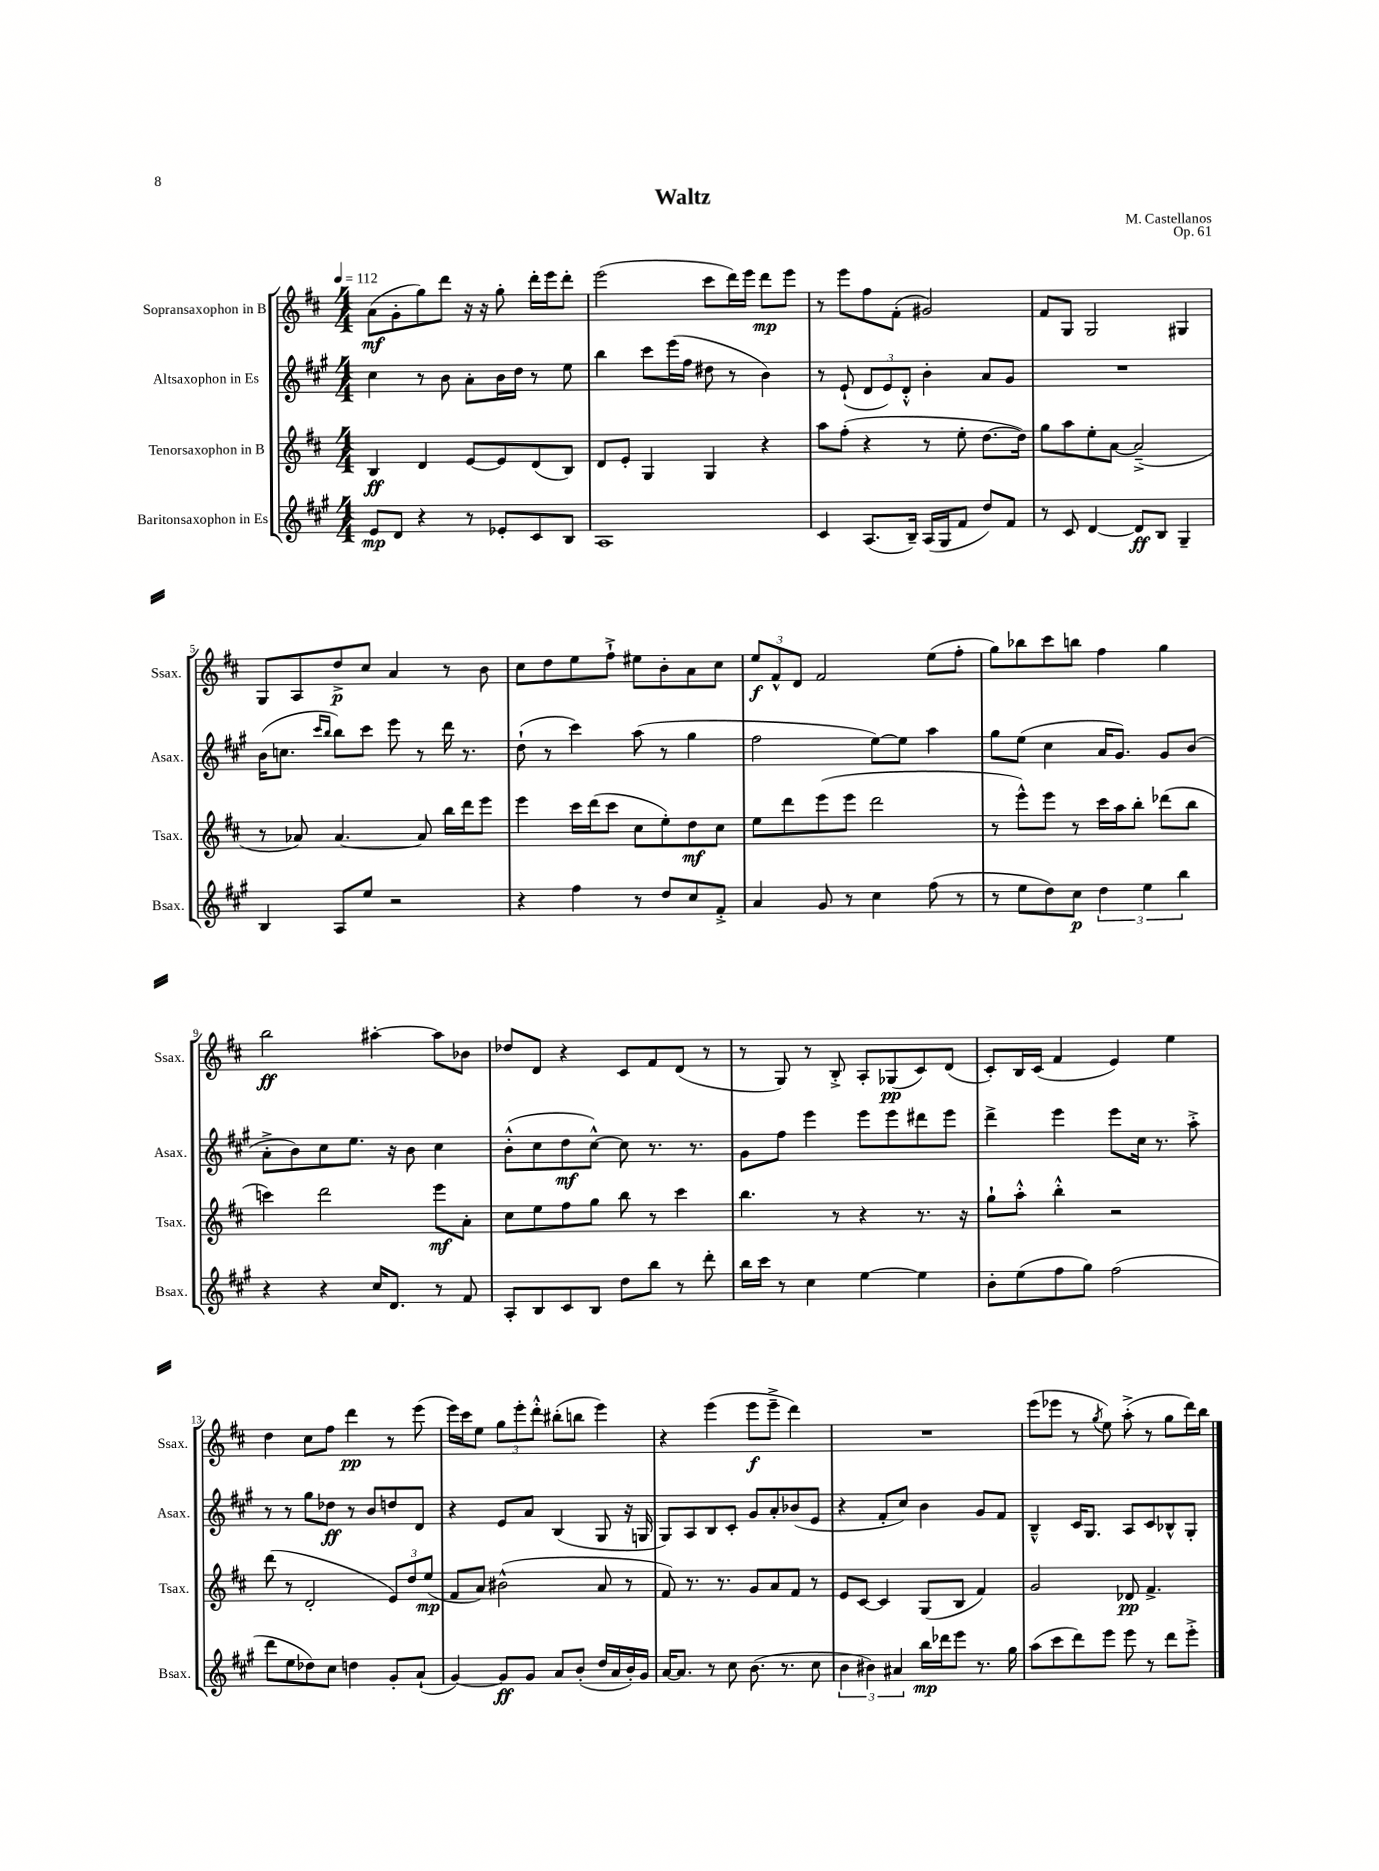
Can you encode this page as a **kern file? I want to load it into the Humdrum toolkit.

**kern	**kern	**kern	**kern
*staff4	*staff3	*staff2	*staff1
*clefG2	*clefG2	*clefG2	*clefG2
*k[f#c#g#]	*k[f#c#]	*k[f#c#g#]	*k[f#c#]
*M4/4	*M4/4	*M4/4	*M4/4
*MM112	*MM112	*MM112	*MM112
8e	4B	4cc#	(8a
8d	.	.	8g'
4r	4d	8r	8gg)
.	.	8b	8ddd
8r	[8e	8a'	16r
.	.	.	16r
8e-'	8e]	16b	8gg'
.	.	16dd	.
8c#	(8d	8r	16ddd'
.	.	.	16eee
8B	8B)	8ee	8ddd'
=	=	=	=
1A	8d	4bb	(2eee
.	8e'	.	.
.	4G	8ccc#	.
.	.	(16eee	.
.	.	16ff#	.
.	4G	8dd#	8ccc#
.	.	8r	16ddd)
.	.	.	16eee
.	4r	4b)	8ddd
.	.	.	8eee
=	=	=	=
4c#	8aa	8r	8r
.	(8ff#'	(8e`	8eee
(8.A	4r	12d	8ff#
.	.	12e)	.
.	.	.	(8f#'
.	.	12d'^^	.
16B~)	.	.	.
(16A	8r	4b'	2g#)
16G#	.	.	.
8f#	8ee'	.	.
8dd)	[8.dd	8a	.
8f#	.	8g#	.
.	16dd])	.	.
=	=	=	=
8r	8gg	1r	8f#
8c#	8aa	.	8G
[4d	8ee'	.	2G
.	[8a	.	.
8d]	(2a~^]	.	.
8B	.	.	.
4G#~	.	.	4G#
=	=	=	=
4B	8r	(16b	8G
.	.	8.cc	.
.	8a-)	.	8A
.	.	16qqccc#	.
.	.	16qqbb	.
8A	[4.a-	8bb)	8dd^
8ee	.	8ccc#	8cc#
2r	.	8eee	4a
.	8a-]	8r	.
.	16bb	16ddd	8r
.	16ddd	8.r	.
.	8eee	.	8b
=	=	=	=
4r	4eee	(8dd`	8cc#
.	.	8r	8dd
4ff#	16ccc#	4ccc#)	8ee
.	(16ddd	.	.
.	8ccc#	.	8ff#`^
8r	8cc#	(8aa	8ee#
8dd	8ee')	8r	8b'
8cc#	8dd	4gg#	8a
8f#'^	8cc#	.	8cc#
=	=	=	=
4a	8ee	2ff#	12ee
.	.	.	12f#^^
.	8ddd	.	.
.	.	.	12d
8g#	(8eee	.	2f#
8r	8eee	.	.
4cc#	2ddd	[8ee)	.
.	.	8ee]	.
(8ff#	.	4aa	(8ee
8r	.	.	8ff#'
=	=	=	=
8r	8r	8gg#	8gg)
8ee	8eee^^)	(8ee	8bb-
8dd)	8eee	4cc#	8ccc#
8cc#	8r	.	8bb
6dd	16ccc#	16a	4ff#
.	16aa	8.g#)	.
.	8bb'	.	.
6ee	.	.	.
.	(8ddd-	8g#	4gg
6bb	.	.	.
.	8bb	(8b	.
=	=	=	=
4r	4ccc)	8a'^	2bb
.	.	8b)	.
4r	2ddd	8cc#	.
.	.	8.ee	.
16cc#	.	.	[4aa#'
8.d	.	16r	.
.	.	8b	.
8r	8eee	4cc#	8aa#]
8f#	8a'	.	8b-
=	=	=	=
8A'	8cc#	(8b'^^	8dd-
8B	8ee	8cc#	8d
8c#	8ff#	8dd	4r
8B	8gg	[8cc#^^)	.
8dd	8bb	8cc#]	8c#
8bb	8r	8.r	8f#
8r	4ccc#	.	(8d
.	.	8.r	.
8ddd'	.	.	8r
=	=	=	=
16bb	4.bb	8g#	8r
16ccc#	.	.	.
8r	.	8ff#	8G)
4cc#	.	4eee	8r
.	8r	.	8B'^
[4ee	4r	8eee	8A'
.	.	8eee	(8G-
4ee]	8.r	8ddd#	8c#)
.	.	8eee	(8d
.	16r	.	.
=	=	=	=
8b'	8gg`	4ddd^	8c#')
(8ee	8aa'^^	.	16B
.	.	.	(16c#
8ff#	4bb'^^	4eee	4f#
8gg#)	.	.	.
(2ff#	2r	8eee	4e)
.	.	16cc#	.
.	.	8.r	.
.	.	.	4ee
.	.	8aa'^	.
=	=	=	=
8ddd	(8ddd	8r	4dd
8ee	8r	8r	.
8dd-)	2d'	8gg#	8cc#
8cc#	.	8dd-	8ff#
4dd	.	8r	4ddd
.	.	8b	.
8g#'	12e)	8dd	8r
.	12dd	.	.
(8a`	.	8d	(8eee
.	(12ee	.	.
=	=	=	=
[4g#)	8f#	4r	16eee)
.	.	.	16ccc#
.	8a)	.	8ee
8g#]	(2b#^^	8e	12gg
.	.	.	12eee'
8g#	.	8a	.
.	.	.	12ddd'^^
8a	.	(4B	(8bb#'
(8b'	.	.	8bb
16dd	8a	8G#	4eee)
16a	.	.	.
16b')	8r	16r	.
16g#	.	16G	.
=	=	=	=
[16a	8f#)	8G#)	4r
8.a]	.	.	.
.	8.r	8A	.
8r	.	8B	(4eee
.	8.r	.	.
8cc#	.	8c#'	.
(8.b	8g	8g#	8eee
.	8a	8a'	8eee~^
8.r	.	.	.
.	8f#	(8b-	4ddd)
8cc#	8r	8e	.
=	=	=	=
6b	8e	4r	1r
.	[8c#	.	.
6b#)	.	.	.
.	4c#]	8f#'	.
6a#	.	.	.
.	.	8cc#)	.
16bb	(8G	4b	.
16ddd-	.	.	.
8eee	8B	.	.
8.r	4f#)	8g#	.
.	.	8f#	.
16gg#	.	.	.
=	=	=	=
(8aa	2g	4B~^^	(8eee
8ccc#	.	.	8eee-
8ddd)	.	16c#	8r
.	.	8.G#	.
.	.	.	8qgg
8eee	.	.	8ee)
8eee	8d-	8A	(8aa'^
8r	4.f#^	8c#	8r
8ddd	.	8B-^^	8gg
8eee'^	.	8G#'	16ddd)
.	.	.	16bb
==	==	==	==
*-	*-	*-	*-
